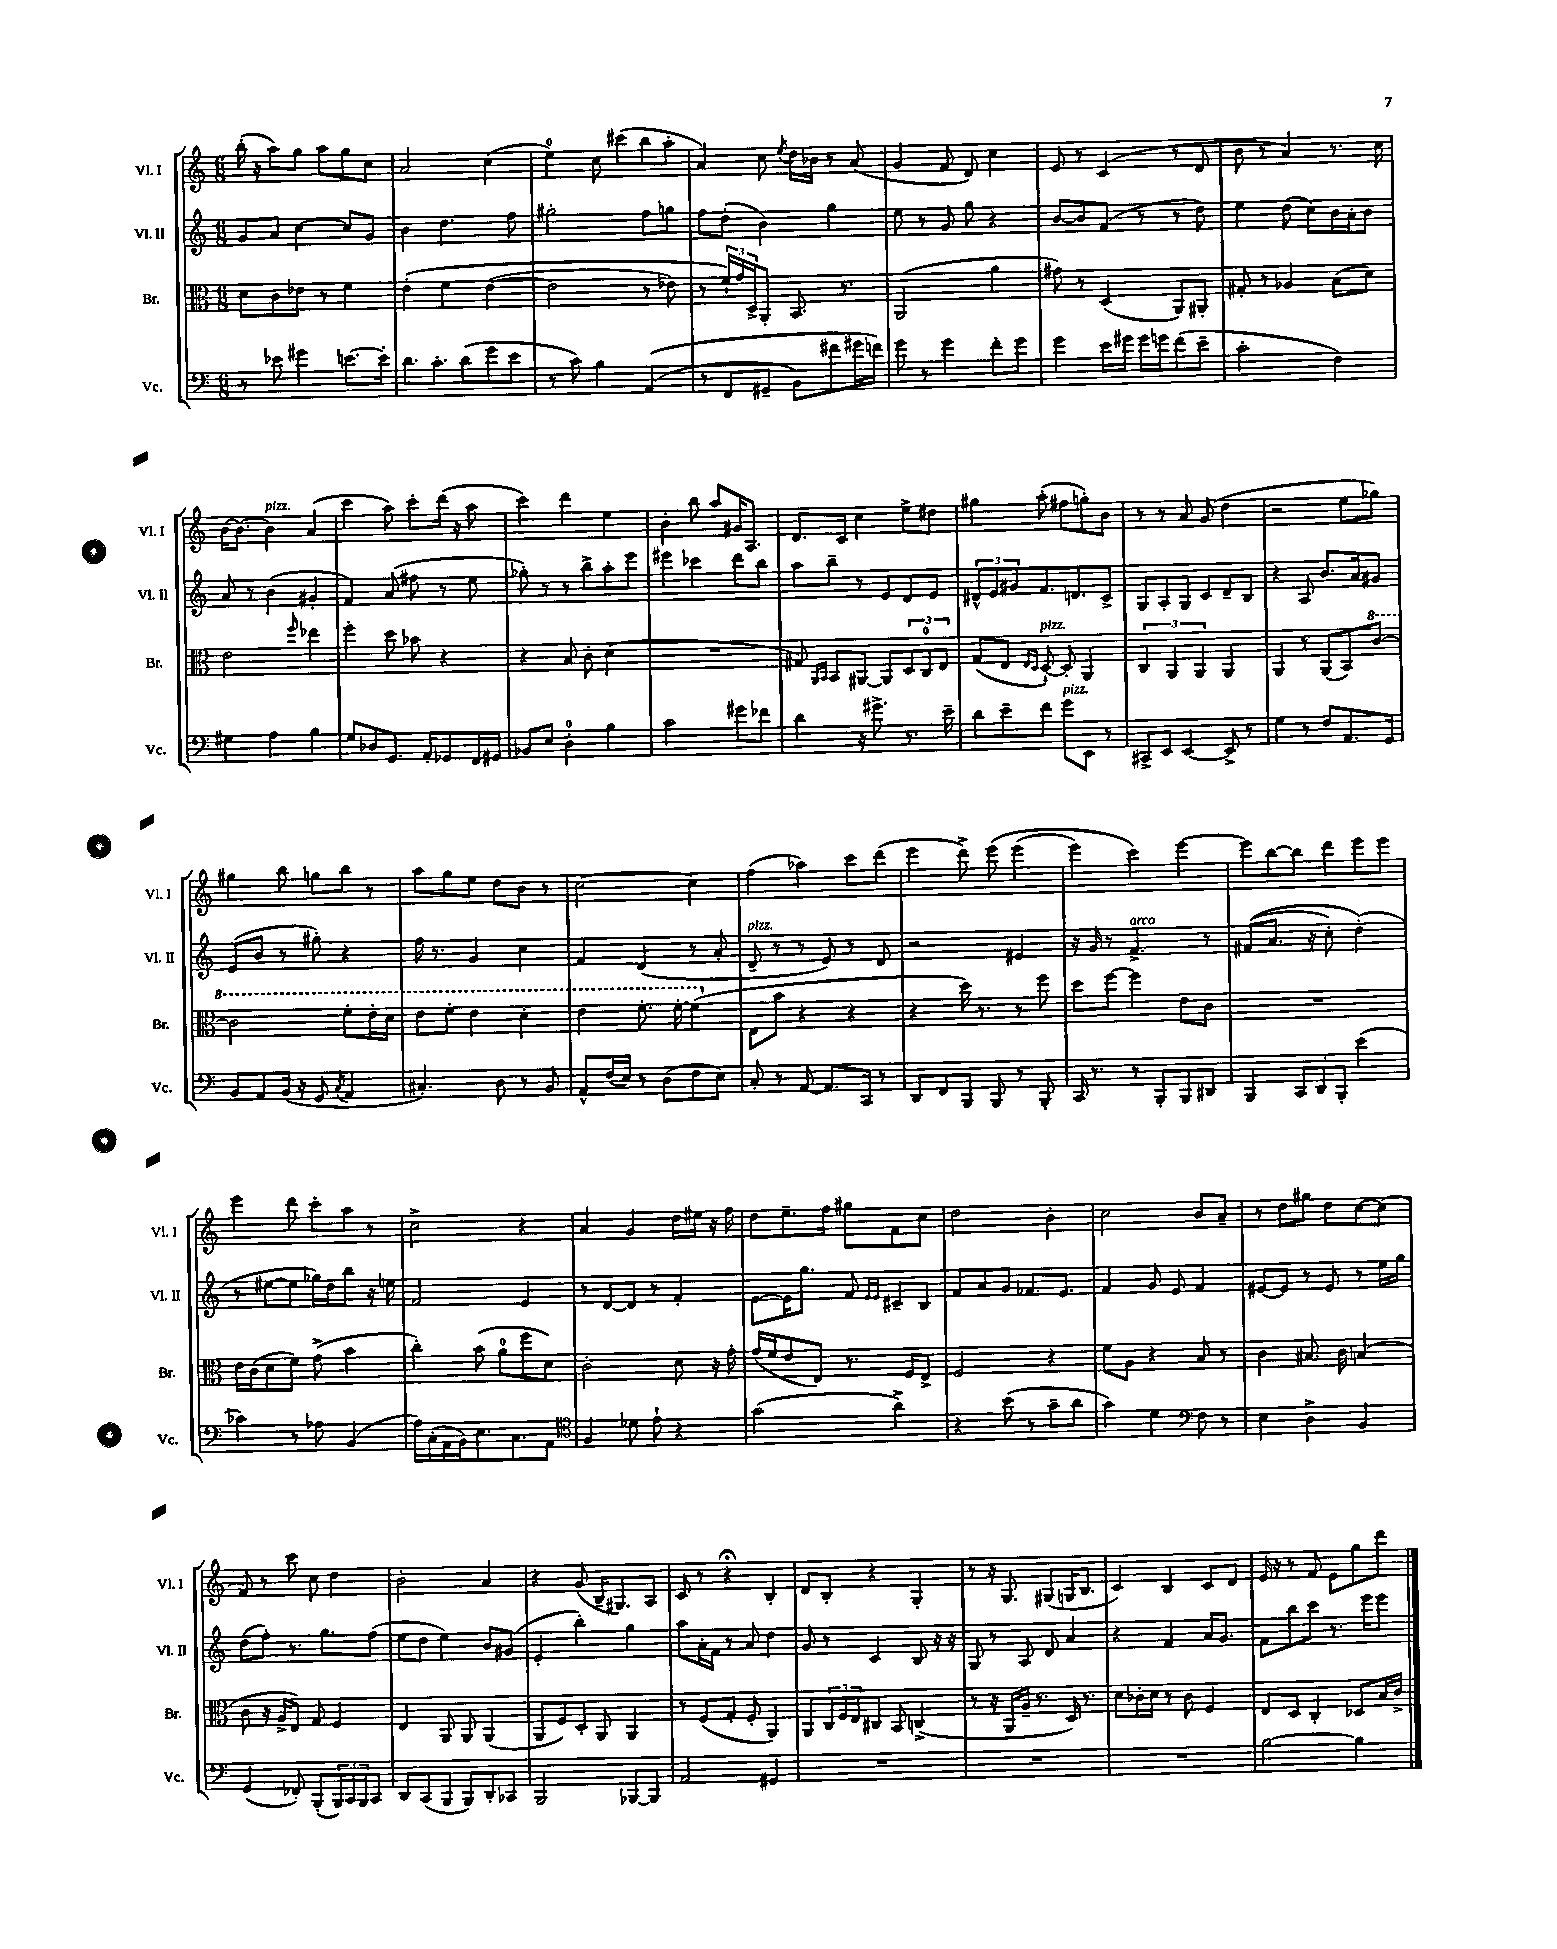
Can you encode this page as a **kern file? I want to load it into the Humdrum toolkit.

**kern	**kern	**kern	**kern
*staff4	*staff3	*staff2	*staff1
*clefF4	*clefC3	*clefG2	*clefG2
*k[]	*k[]	*k[]	*k[]
*M6/8	*M6/8	*M6/8	*M6/8
8r	8d\L	8g/L	(16bb'\
.	.	.	16r
8e-\	8c\	8a/J	8aa\L)
4g#\	8e-\J	[4cc\	8gg\J
.	8r	.	8aa\L
[8.e\L	4f\	8cc/]L	8gg\
.	.	8g/J	8cc\J
16e'\]Jk	.	.	.
=	=	=	=
8.d\L	&(4e'\	4b\	2a/
8.c'\J	.	.	.
.	4f\	4.dd\	.
(8d\L	.	.	.
8g\	([4e\	.	(4cc\
8e\J	.	8ff\	.
=	=	=	=
8r	2e\]	2gg#'\	4ee\)
8c\)	.	.	.
4B\	.	.	8cc\
.	.	.	(8ccc#\L
&((4AA/	8r	8ff\L	8bb\
.	8e-\)	8gg\J	8aa'\J
=	=	=	=
8r	8r	8ff\L	4a/)
8FF/L	24f`/LL&)	(8dd'\J	.
.	24g/	.	.
.	24D^/J	.	.
8GG#~/J	8AA'/J	4b\)	8cc\
.	.	.	8qee/
8BB\L)	8.BB/	.	16dd\LL
.	.	.	16b-\JJ
8f#\	.	4gg\	8r
.	8.r	.	.
16g#\L	.	.	(8a/
16f\JJ&)	.	.	.
=	=	=	=
8g\	(2AA/	8ee\	4g/
8r	.	8r	.
4g\	.	8g/	8f/
.	.	8gg\	8d/)
8f'\L	4a\	4r	4cc\
8g\J	.	.	.
=	=	=	=
4g\	8g#\)	[8b/L	8e/
.	8r	8b/]	8r
16e\LL	(4D/	(8f/J	(4c/
16g#\JJ	.	.	.
16g#\LL	.	8r	.
16g\J	.	.	.
(8f\	8AA/L)	8r	8r
8e~\J	8AA#'/J	8dd\)	8d/
=	=	=	=
2c'\	8G#'/	4ee\	8b\
.	8r	.	8r
.	4A-/	(8dd\	4a/)
.	.	8cc\L)	.
4F\)	(8B\L	16b\L	8.r
.	.	16a'\J	.
.	8d\J)	8b\J	.
.	.	.	16cc\
=	=	=	=
4G#\	2e\	8a/	[16b\LK
.	.	.	8.b\_J
.	.	8r	.
4A\	.	(4b\	4b\]
.	16qqff/	.	.
4B\	4ee-\	4g#'/	(4a/
=	=	=	=
8G/L	4ff'\	4f/)	4ccc\
8D-/	.	.	.
8.GG/J	8dd\	(8a/	8aa\)
.	8b-\	8ff#\	8ccc'\L
16AA'/LK	.	.	.
8GG-/	4r	8r	(16ddd\Jk
.	.	.	16r
16FF/L	.	8ee\	8aa\
16GG#/JJ	.	.	.
=	=	=	=
8BB-/L	4r	8gg-'\)	4ccc\)
8E/J	.	8r	.
4D'\	8B/	8r	4ddd\
.	8c'\	8bb^\L	.
4B\	(4d\	8aa'\	4ee\
.	.	8eee\J	.
=	=	=	=
2c\	2.r	4eee#\	4b'\
.	.	4ccc-\	8bb\
.	.	.	8aa/L
8g#\L	.	8ddd\L	16g#/K
.	.	.	8.A/J
8f-\J	.	8bb\J	.
=	=	=	=
4d\	8G#/)	8aa\L	8.d/L
.	16qqAA/LL	.	.
.	16qqBB/JJ	.	.
.	8BB/L	8bb~\J	.
.	.	.	16c/Jk
16r	[8AA#/J	8r	4cc\
8.g#^\	.	.	.
.	8AA#/]L	8e/L	.
8.r	12D/	8d/	8ee^\L
.	12C/	.	.
.	.	8e/J	8dd#\J
.	12E/J	.	.
16e~\	.	.	.
=	=	=	=
8d\L	(8G/L	12d#^^/L	4gg#\
.	.	12e/	.
8e~\	8E/J	.	.
.	.	12g#/	.
.	16qqE/LL	.	.
.	16qqD/JJ	.	.
8f\J	[8D`/)	8.f/	(8aa'\
8g\L	8D'/]	.	8ff#\L
.	.	8.d/	.
8EE\J	4AA/	.	8gg'\)
8r	.	8c^/J	8b\J
=	=	=	=
8CC#^/L	6C/	8G/L	8r
8EE/J	.	8A'/	8r
.	6AA/	.	.
[4EE/	.	8G/J	8a/
.	6AA/	.	.
.	.	8c/L	(8g/
8EE^/]	4AA/	8d~/	4dd\
8r	.	8B/J	.
=	=	=	=
4G\	4AA/	4r	2r
8r	8r	8A/	.
8F/L	(8AA/L	8.b/L	.
8.AA/	8BB/)	.	8ee\L
.	.	16a/k	.
.	[8cc/J	8g#/J	8gg-\J)
16GG/Jk	.	.	.
=	=	=	=
8BB/L	2cc\]	(8e/L	4gg#\
8AA/	.	8b/J	.
(16BB/Jk	.	8r	8bb\
16r	.	.	.
8GG/	.	8gg#'\)	8gg\L
8qC/	.	.	.
4AA/	8ff'\L	4r	8bb\J
.	16ee'\L	.	8r
.	16dd\JJ	.	.
=	=	=	=
4.C#'/)	8ee\L	16ff\	8aa\L
.	.	8.r	.
.	8ff'\J	.	8gg\
.	4ee\	4g/	8ee\J
8D\	.	.	8dd\L
8r	4dd'\	4cc\	8b\J
8BB/	.	.	8r
=	=	=	=
8AA^^/L	4ee\	4f/	[2cc\
(16F/L	.	.	.
16E/JJ)	.	.	.
8r	8.ff'\	(4d/	.
(8D\L	.	.	.
.	[16ff'\	.	.
8F\	(4ff\]	8r	4cc\]
8E\J)	.	8a'/	.
=	=	=	=
8C'/	8E\L	8d~/	(4ff\
8r	8b\J	8r	.
[8AA/	4r	8r	4aa-\)
8.AA/]L	.	8e/)	.
.	4r	8r	8ccc\L
16CC/Jk	.	.	.
8r	.	8d/	(8ddd\J
=	=	=	=
8DD/L	4r	2r	4eee\
8FF/	.	.	.
8BBB/J	16dd\)	.	8ddd^\)
.	8.r	.	.
8BBB/	.	.	&(8eee\
8r	8r	4e#/	(4eee\
8BBB'/	8ff\	.	.
=	=	=	=
16CC/	8dd\L	16r	4eee\)
8.r	.	16g/	.
.	[8ff\J	8r	.
8r	4ff\]	4.f^/	4ccc\&)
8BBB'/L	.	.	.
8BBB/	8e\L	.	[4eee\
8DD#/J	8c\J	8r	.
=	=	=	=
4BBB/	2.r	&((8f#/L	8eee\]L
.	.	8.a/J	[8bb\
12CC/L	.	.	8bb\]J
.	.	16r	.
12DD/	.	.	.
.	.	8cc'\)	8ddd\L
12BBB'/J	.	.	.
(4e\	.	(4dd'\&)	8eee\
.	.	.	8eee\J
=	=	=	=
4c-\)	16e\LL	8r	4eee\
.	(16c\J	.	.
.	8d\	[8ee#\L	.
8r	8f\J)	8ee#\]J	8ddd\
8A-\	(8g^\	16gg-\LL)	8ccc'\L
.	.	16dd\J	.
(4BB/	4b\	8bb\J	8aa\J
.	.	16r	8r
.	.	16ee\	.
=	=	=	=
16A\LL)	4cc'\)	2f/	2cc^\
(16C'\	.	.	.
16AA\	.	.	.
16BB\J)	.	.	.
8.E\	(8b\	.	.
.	8a\L	.	.
8.C\	.	.	.
.	8ff\	4e/	4r
8AA\J	8d\J)	.	.
=	=	=	=
*clefC4	*	*	*
4F/	2c'\	8r	4a/
.	.	[8d/L	.
8d-\	.	8d/]J	4g/
8e`\	.	8r	.
4r	8d\	4f'/	16dd\LL
.	.	.	16ee#\JJ
.	16r	.	16r
.	16g'\	.	16ff\
=	=	=	=
(2g\	(16g/LL	[8e\L	8dd\L
.	16f/J	.	.
.	8e/	16e\]K	8.ee~\
.	.	8.gg\J	.
.	8E/J)	.	.
.	.	.	16ff\Jk
.	8.r	8f/	8gg#\L
.	.	16qqe/LL	.
.	.	16qqe/JJ	.
4a^\)	.	8c#~/L	8f\
.	16F/LK	.	.
.	8E^/J	8B/J	8cc\J
=	=	=	=
4r	2F/	8f/L	2dd\
.	.	8a/	.
(8b\	.	8g/J	.
8r	.	8.f-/L	.
8g~\L	4r	.	4b'\
.	.	8.e/J	.
8a\J	.	.	.
=	=	=	=
4g\)	8f\L	4f/	2cc\
.	8A\J	.	.
4d\	4r	8g/	.
.	.	8e/	.
*clefF4	*	*	*
8F\	8B/	4f/	8b/L
8r	8r	.	8a~/J
=	=	=	=
4E\	4c\	[8e#/L	8r
.	.	8e#/]J	8dd\L
4D^\	8.B#/	8r	8gg#\J
.	.	8e#/	8dd\L
.	16c\	.	.
4BB/	(4B/	8r	[8cc\
.	.	16ee\LL	(8cc\]J
.	.	16gg\JJ	.
=	=	=	=
(4GG/	8c\	(8dd\L	8f/)
.	16r	8ff'\J)	8r
.	16A^/LK	.	.
8FF-'/)	8E/J)	8.r	8ccc\
(8BBB'/L	8G/	.	8cc\
.	.	8.gg\L	.
24BBB/L)	4F/	.	4dd\
24CC/	.	.	.
24BBB/J	.	.	.
8CC/J	.	(8ff\J	.
=	=	=	=
8DD/L	4E/	8ee\L	2b'\
(8CC/	.	8dd\J	.
8BBB/J	8AA/	4ee\)	.
8BBB/L)	8AA/	.	.
8DD'/	(4AA/	8b/L	4a/
8CC-/J	.	(8g#/J	.
=	=	=	=
2BBB/	8AA/L	4e'/	4r
.	8F/)	.	.
.	8D'/J	4bb'\)	(8g/
.	8AA/	.	16B~/LK
.	.	.	8.G#/)
[8BBB-/L	4AA/	4gg\	.
8BBB-/]J	.	.	8A/J
=	=	=	=
2AA/	8r	8aa\L	8c/
.	(8F/L	16a'\L	8r
.	.	16f\JJ	.
.	8G'/J	8r	4r;
.	8F'/	8a/	.
4GG#/	4AA/)	4dd\	4B'/
=	=	=	=
2.r	8AA/L	8g/	8d/L
.	24C/L	8r	8B'/J
.	24F/	.	.
.	24E/J	.	.
.	8C#/J	4c/	4r
.	8BB/	.	.
.	(4C^/	8B/	4G'/
.	.	16r	.
.	.	16r	.
=	=	=	=
2.r	8r	8G/	8r
.	16r	8r	16r
.	16AA/LL	.	8.G/
.	16A~/JJ	8A/	.
.	8.r	.	.
.	.	8d/	(8G#/L
.	16D/)	4a/	16G/K
.	8.r	.	8.B/J
=	=	=	=
2.r	8d\L	4r	4c/)
.	16c-'\L	.	.
.	16d\JJ	.	.
.	8r	4f/	4B/
.	8c-\	.	.
.	4F/	16a/LK	8c/L
.	.	8.g/J	.
.	.	.	8d/J
=	=	=	=
[2B\	8E/L	8f\L	16e/
.	.	.	16r
.	8D/J	8bb\	8r
.	4C'/	8ccc\J	8f/
.	.	8.r	8e\L
4B\]	8D-/L	.	8gg\
.	.	16eee\LK	.
.	16B/L	8eee\J	8ddd\J
.	16c^/JJ	.	.
==	==	==	==
*-	*-	*-	*-
